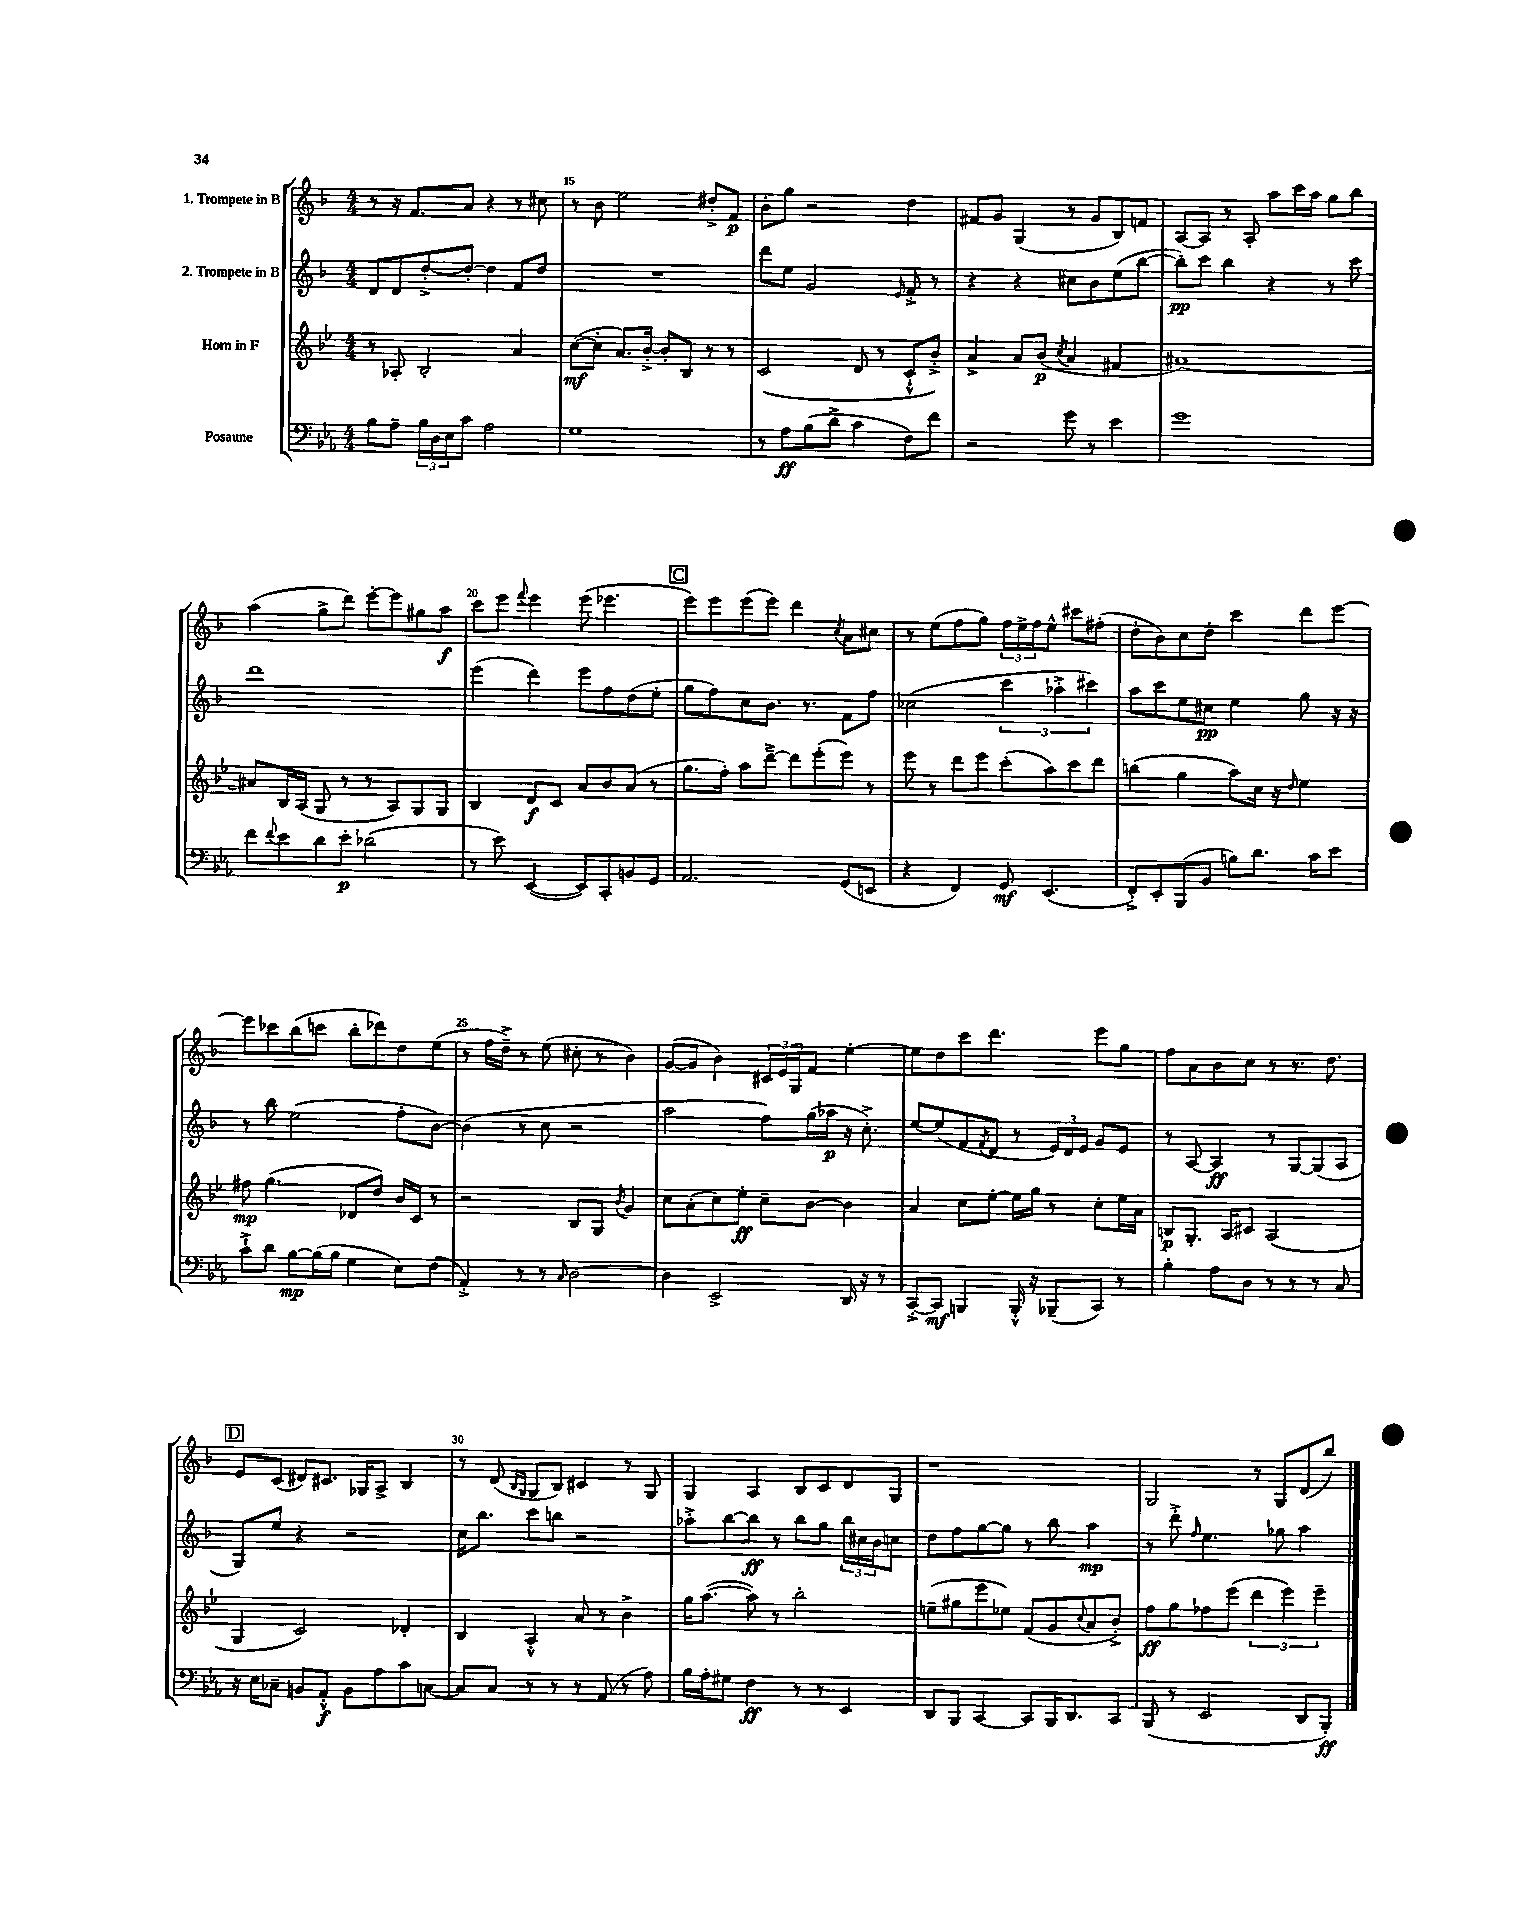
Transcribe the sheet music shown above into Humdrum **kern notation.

**kern	**kern	**kern	**kern
*staff4	*staff3	*staff2	*staff1
*clefF4	*clefG2	*clefG2	*clefG2
*k[b-e-a-]	*k[b-e-]	*k[b-]	*k[b-]
*M4/4	*M4/4	*M4/4	*M4/4
8B-	8r	8d	8r
8A-~	8A-'	8d	16r
.	.	.	8.f
24B-	2B-'	[8dd'^	.
24D	.	.	.
24E-	.	.	.
8c	.	8dd'_	8a
2A-	.	4dd]	4r
.	4a	8f	8r
.	.	8dd	8cc#
=	=	=	=
1G	([8cc	1r	8r
.	8cc']	.	8b-
.	8.a)	.	2ee
.	[16b-'^	.	.
.	8b-']	.	.
.	8B-	.	.
.	8r	.	8dd#'^
.	8r	.	8f
=	=	=	=
8r	(2c	8ddd	8b-'
8A-	.	8ee	8gg
(8B-	.	2g	2r
8d^	.	.	.
4c	8d	.	.
.	8r	.	.
.	.	16qqe	.
8F)	8c`^^	8f'^	4dd
8f	8b-'^)	8r	.
=	=	=	=
2r	4a^	4r	8f#
.	.	.	8g
.	8a	4r	(4G
.	(8b-	.	.
.	8qcc	.	.
8g	4a	8cc#	8r
8r	.	8b-	8g
4e-	4f#	(8ee	8B-)
.	.	[8bb-	8f
=	=	=	=
1g	[1a#)	8bb-'])	[8A
.	.	8ccc	8A]
.	.	4bb-	8r
.	.	.	8A'
.	.	4r	8aa
.	.	.	16ccc
.	.	.	16aa
.	.	8r	8gg
.	.	8ccc	8bb-
=	=	=	=
8f	8a#]	1ddd	(4aa
8qqf	.	.	.
8e-	16B-	.	.
.	(16A	.	.
8d	8G	.	8gg^
8e-'	8r	.	8ddd)
(2d-	8r	.	[8eee'
.	8A)	.	8eee]
.	8G	.	8gg#
.	8G	.	8aa
=	=	=	=
8r	4B-	(4eee	8ccc
8e-)	.	.	8eee
.	.	.	8qqfff
([4EE-	8d	4ddd)	4eee
.	8c	.	.
8EE-])	8a	8eee	(8eee
8CC'	8b-	8ff	4.eee-
8BB	(8a	(8dd	.
8GG	8r	8ee'	.
=	=	=	=
2.AA-	8.gg	8gg	8eee)
.	.	8ff)	8eee
.	16ff')	.	.
.	8aa	8cc	(8eee
.	[8ddd~^	8.b-	8eee)
.	8ddd]	.	4ddd
.	.	8.r	.
.	(8eee-'	.	.
.	.	.	8qcc
(8GG	8eee-)	8f	8a
8EE	8r	8ff	8cc#
=	=	=	=
4r	8eee-	(2cc-	8r
.	8r	.	(8ee
4FF)	8ddd	.	8ff
.	8eee-	.	8gg)
8GG	(8ccc'	6ccc	24ff
.	.	.	24ee^
.	.	.	24ff
(4.EE-	8aa)	.	8ee^^
.	.	6aa-'^	.
.	8ccc	.	8ccc#
.	.	6ccc#)	.
.	8ddd	.	(8ff#'
=	=	=	=
8FF'^)	(4bb	8aa	8dd'
8EE-'	.	8ccc	8b-)
(8BBB-	4gg	8ee	8cc
8BB-	.	8cc#	8dd'
8B)	8aa)	4ee	4ccc
8.d	16cc	.	.
.	16r	.	.
.	16qqdd	.	.
.	4ee-	8gg	8ddd
16c	.	.	.
8e-	.	16r	[8eee
.	.	16r	.
=	=	=	=
8c`^	8ff#	8r	8eee]
8d	(4.gg	8bb-	8ccc-
[8B-	.	(2ee	(8bb-
(16B-]	.	.	8ccc
16B-	.	.	.
4G	8d-	.	8bb-'
.	8dd)	.	8ddd-)
8E-)	16b-	8ff'	8dd
.	16c	.	.
(8F	8r	[8b-)	(8ee
=	=	=	=
4AA-'^)	2r	(4b-]	8r
.	.	.	16ff
.	.	.	16dd~^)
8r	.	8r	8r
8r	.	8cc	(8ee
16qqC	.	.	.
[2D	8B-	2r	8cc#'
.	8G	.	8r
.	8qb-	.	.
.	4g	.	4b-)
=	=	=	=
4D]	8cc	2aa	([8g
.	(8a'	.	8g]
2EE-^	8cc)	.	4b-)
.	8ee-'	.	.
.	8cc~	8ff)	24c#
.	.	.	24e
.	.	.	24G
.	[8b-	(16gg	8f
.	.	16aa-	.
16DD	4b-]	16r	[4ee'
16r	.	8.cc'^)	.
8r	.	.	.
=	=	=	=
[8CC'^	4a	[8ee	8ee]
8CC]	.	(8ee]	8dd
4BBB	8cc	8f	8ccc
.	.	8qf	.
.	[8ee-'	8d	4.ddd
16BBB'^^	16ee-]	8r	.
16r	16gg	.	.
(8BBB-~	8r	24e)	.
.	.	24d	.
.	.	24e	.
8CC)	8cc'	8g	8eee
8r	16ee-	8e	8gg
.	16a	.	.
=	=	=	=
4B-'	8B	8r	8ff
.	8.G'	[8A	8a
8A-	.	4A]	8b-
.	16A	.	.
8D	8c#	.	8cc
8r	(2A	8r	8r
8r	.	[8G	8.r
8r	.	(8G]	.
.	.	.	8.dd
8C	.	8A	.
=	=	=	=
16r	4G	8G)	8e
16E-	.	.	.
8C-~	.	8ee	(8c
8BB	2c)	4r	8d#)
8AA-'^^	.	.	8.c#
8BB	.	2r	.
.	.	.	16G-
8A-	.	.	8A^
8c	4d-'	.	4B-
[8C	.	.	.
=	=	=	=
8C]	4B-	16cc	8r
.	.	8.bb-	.
8C	.	.	(8d
.	.	.	16qqB-
.	.	.	16qqG
8r	4A'^^	8ccc	8G
8r	.	8bb	8B-)
8r	8a	2r	4c#
(8AA-	8r	.	.
8r	4b-^	.	8r
8A-)	.	.	8G
=	=	=	=
16B-	16gg	8aa-'^	4G
16A-'	([8.aa	.	.
8G#	.	[8bb-	.
4F	8aa])	8bb-]	4A
.	8r	8r	.
8r	2bb-'	8bb-	8B-
8r	.	8gg	8c
4EE-	.	24bb-	8d
.	.	24cc#	.
.	.	24b-	.
.	.	8cc	8G
=	=	=	=
8DD	(8ee~	8dd	1r
8BBB-	8gg#	8ff	.
[4CC	8eee-	[8gg	.
.	8ee-)	8gg]	.
8CC]	(8f	8r	.
16BBB-	8g	8bb-	.
8.DD	.	.	.
.	8qqcc	.	.
.	8a	4aa	.
8CC	8b-'^)	.	.
=	=	=	=
(8BBB-	8ff	8r	2G
8r	8gg	8ddd'^	.
.	.	16qqff	.
2EE-	8ff-	4.ee	.
.	(8eee-	.	.
.	6ddd	.	8r
.	.	8gg-	8G
.	6eee-)	.	.
8DD	.	4aa	(8d
.	6eee-~	.	.
8BBB-')	.	.	8bb-)
==	==	==	==
*-	*-	*-	*-
